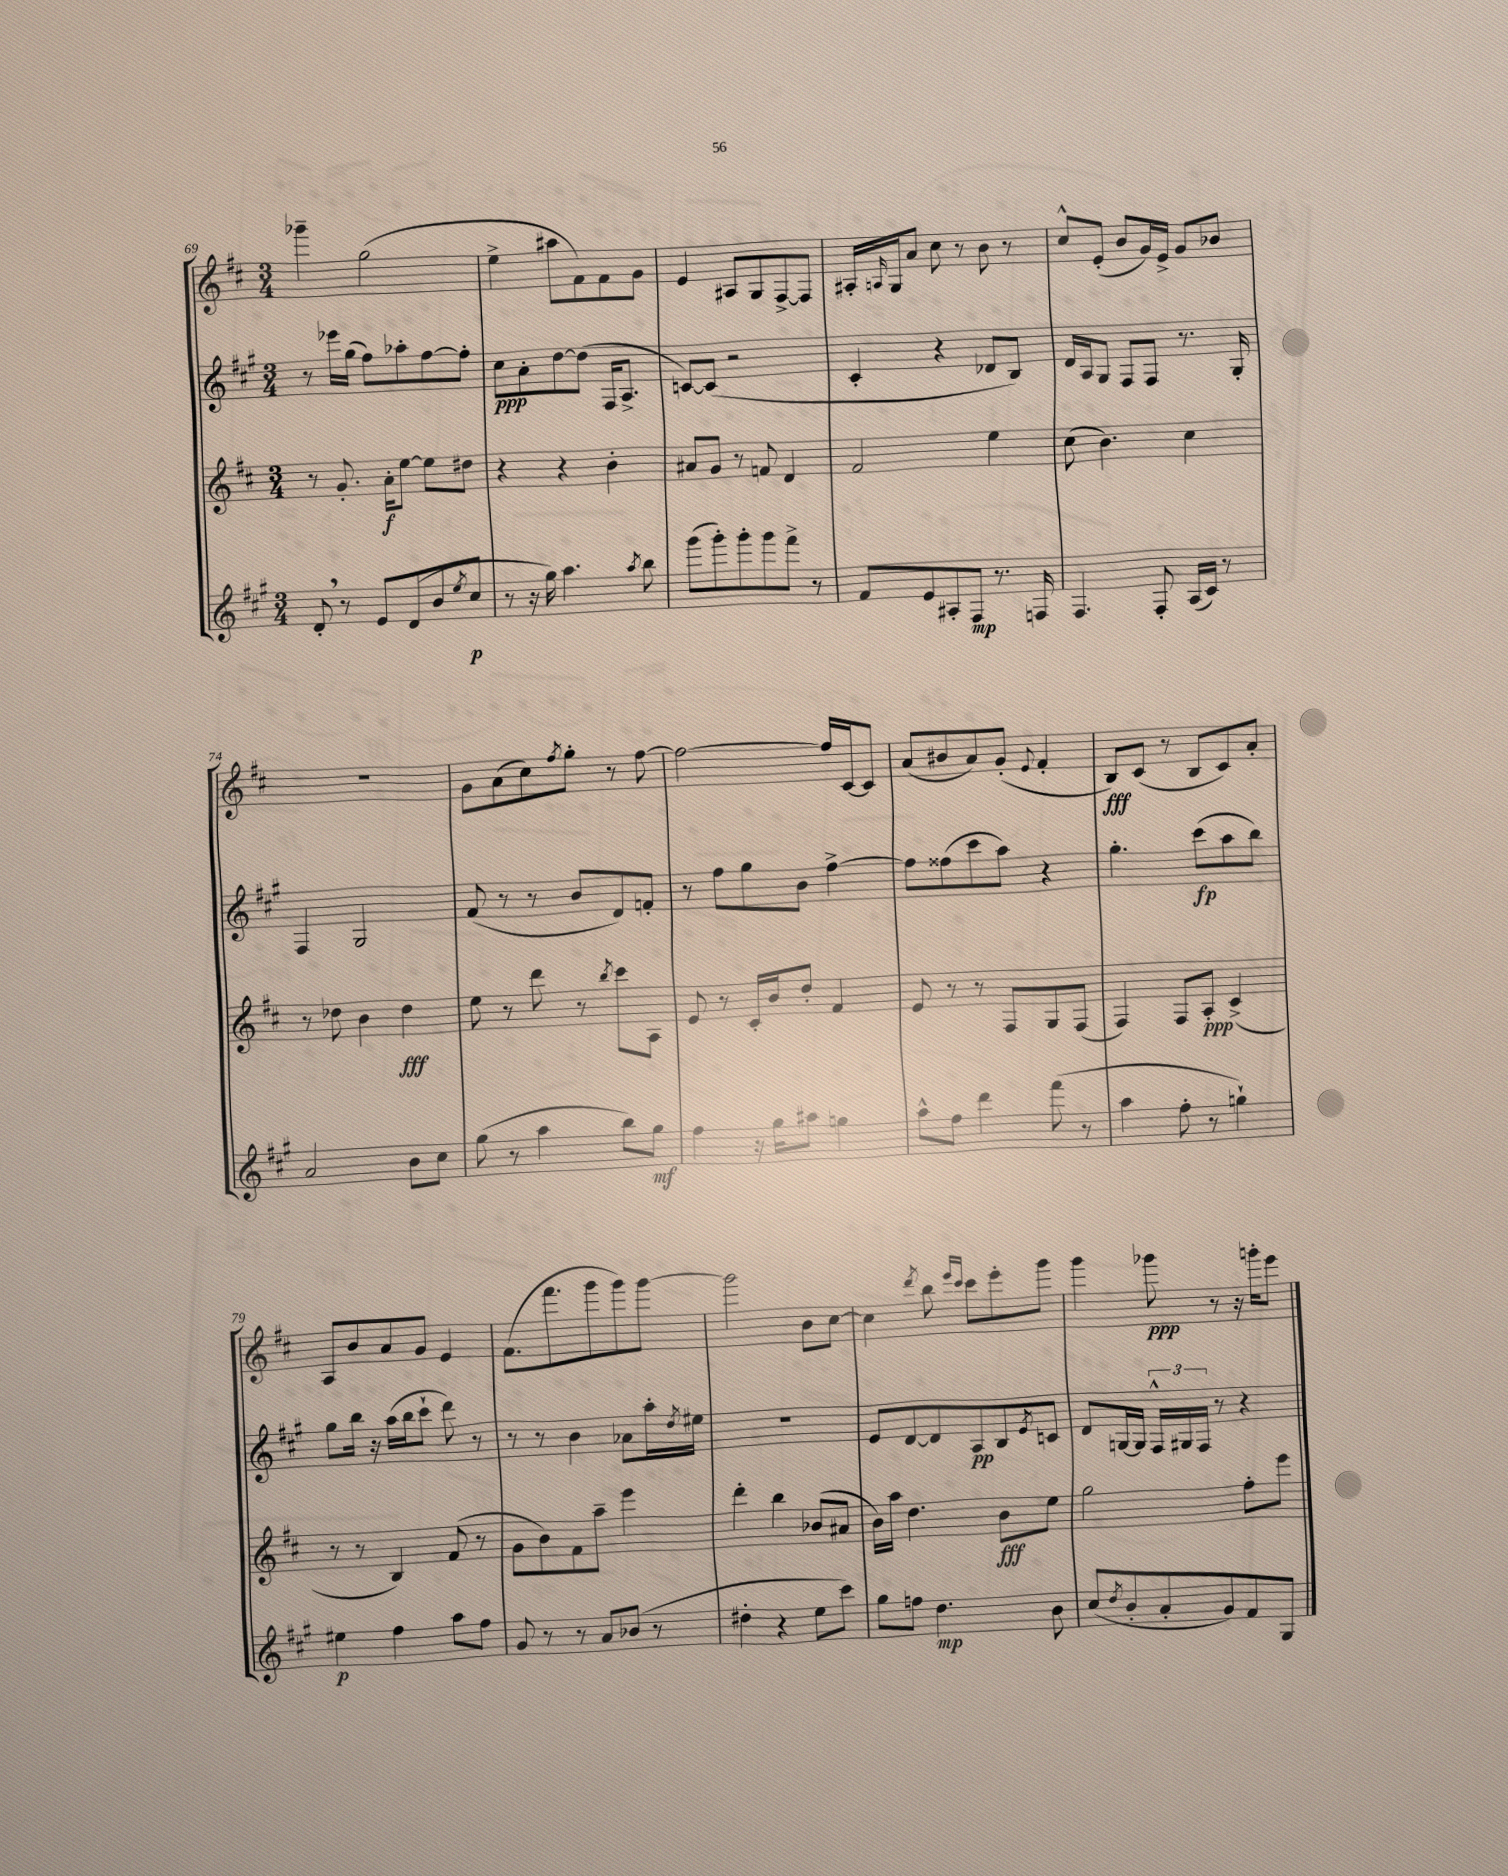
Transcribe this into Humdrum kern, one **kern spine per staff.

**kern	**kern	**kern	**kern
*staff4	*staff3	*staff2	*staff1
*clefG2	*clefG2	*clefG2	*clefG2
*k[f#c#g#]	*k[f#c#]	*k[f#c#g#]	*k[f#c#]
*M3/4	*M3/4	*M3/4	*M3/4
8d'	8r	8r	4ggg-~
8r	8.g'	16eee-	.
.	.	(16gg#	.
8e	.	8ff#)	(2gg
.	16a'	.	.
(8d	[8ee	8aa-'	.
8b	8ee]	[8ff#	.
8qee	.	.	.
8cc#	8dd#	8ff#']	.
=	=	=	=
8r	4r	8cc#	4ee^
16r	.	8a'	.
16gg#)	.	.	.
4.aa	4r	[8dd	8aa#
.	.	(8dd]	8f#)
.	4b'	16F#	8f#
.	.	8.A^	.
8qaa	.	.	.
8bb	.	.	8g
=	=	=	=
(8ggg#	8a#	[8c)	4e
8ggg#')	8g	(8c]	.
8ggg#'	8r	2r	8A#
8ggg#	8f	.	8G
8fff#^	4d	.	[8F#^
8r	.	.	8F#]
=	=	=	=
8f#	2f#	4c#'	16A#'
.	.	.	16qqA
.	.	.	16G
8e	.	.	8a
8A#'	.	4r	8cc#
8F#	.	.	8r
8.r	4ee	8d-	8b
.	.	8B)	8r
16F	.	.	.
=	=	=	=
4.F#	(8cc#	16d	8cc#^^
.	.	16A	.
.	4.b)	8G#	(8e'
.	.	8F#	8b
8F#'	.	8F#	16g)
.	.	.	16e^
(16A	4cc#	8.r	8g
16c#)	.	.	.
8r	.	.	8b-
.	.	16G#'	.
=	=	=	=
2a	8r	4F#	2.r
.	8dd-	.	.
.	4b	2G#	.
8b	4dd-	.	.
8cc#	.	.	.
=	=	=	=
(8gg#	8ee	(8f#	8g
8r	8r	8r	(8a
4aa	8ddd	8r	8cc#)
.	.	.	8qff#
.	8r	8b	8gg'
.	8qbb	.	.
8bb)	8ccc#	8d)	8r
8gg#	8A	8f'	[8ff#
=	=	=	=
4ff#	8e	8r	2ff#_
.	8r	8ff#	.
16r	16c#'	8gg#	.
16gg#	16b	.	.
8aa#	8dd'	8b	.
4gg	4f#	[4ff#^	16ff#]
.	.	.	[16c#
.	.	.	8c#]
=	=	=	=
8aa^^	8e	8ff#]	(8a
8ff#	8r	(8ff##	8b#
4ddd	8r	8ccc#	8a)
.	8F#	8aa)	(8g'
.	.	.	8qqe
(8fff#	8G	4r	4f#'
8r	(8F#	.	.
=	=	=	=
4aa	4F#)	4.gg#'	8B)
.	.	.	(8c#
8ff#'	8F#	.	8r
8r	8A'	(8ccc#	8B
4gg`)	(4c#^	8aa	8c#)
.	.	8bb)	8a'
=	=	=	=
4ee#	8r	8gg#	8A
.	8r	16bb	8b
.	.	16r	.
4ff#	4B)	(16aa	8a
.	.	16bb	.
.	.	8ccc#`	8g
8aa	(8f#	8ddd)	4e
8ff#	8r	8r	.
=	=	=	=
8g#	8g	8r	(8.f#
8r	8b)	8r	.
.	.	.	8.fff#
8r	8f#	4b	.
8a	8aa~	.	8ggg
(8b-	4eee	8a-	8ggg)
8r	.	16aa'	[8ggg
.	.	8qdd	.
.	.	16ee#	.
=	=	=	=
4dd#'	4ddd'	2.r	2ggg]
4r	4bb	.	.
8ee	(8b-	.	8b
8ccc#)	8a#	.	[8cc#
=	=	=	=
8gg#	16b)	8e	4cc#]
.	16aa	.	.
8ff	4.dd	[8d	.
.	.	.	8qddd
4.dd	.	8d]	8bb
.	.	.	16qqeee
.	.	.	16qqccc#
.	.	8A	8ccc#
.	8b	8B	8eee'
.	.	8qe	.
8b	8ee	8c	8ggg
=	=	=	=
(8cc#	2gg	8d	4ggg
8qdd	.	.	.
8b'	.	[16G	.
.	.	16G]	.
8a'	.	24F#^^	8ggg-
.	.	24G#	.
.	.	24F#	.
8g#)	.	8r	8r
8f#	8ff#'	4r	16r
.	.	.	16ggg'
8G#	8eee	.	8eee
==	==	==	==
*-	*-	*-	*-
